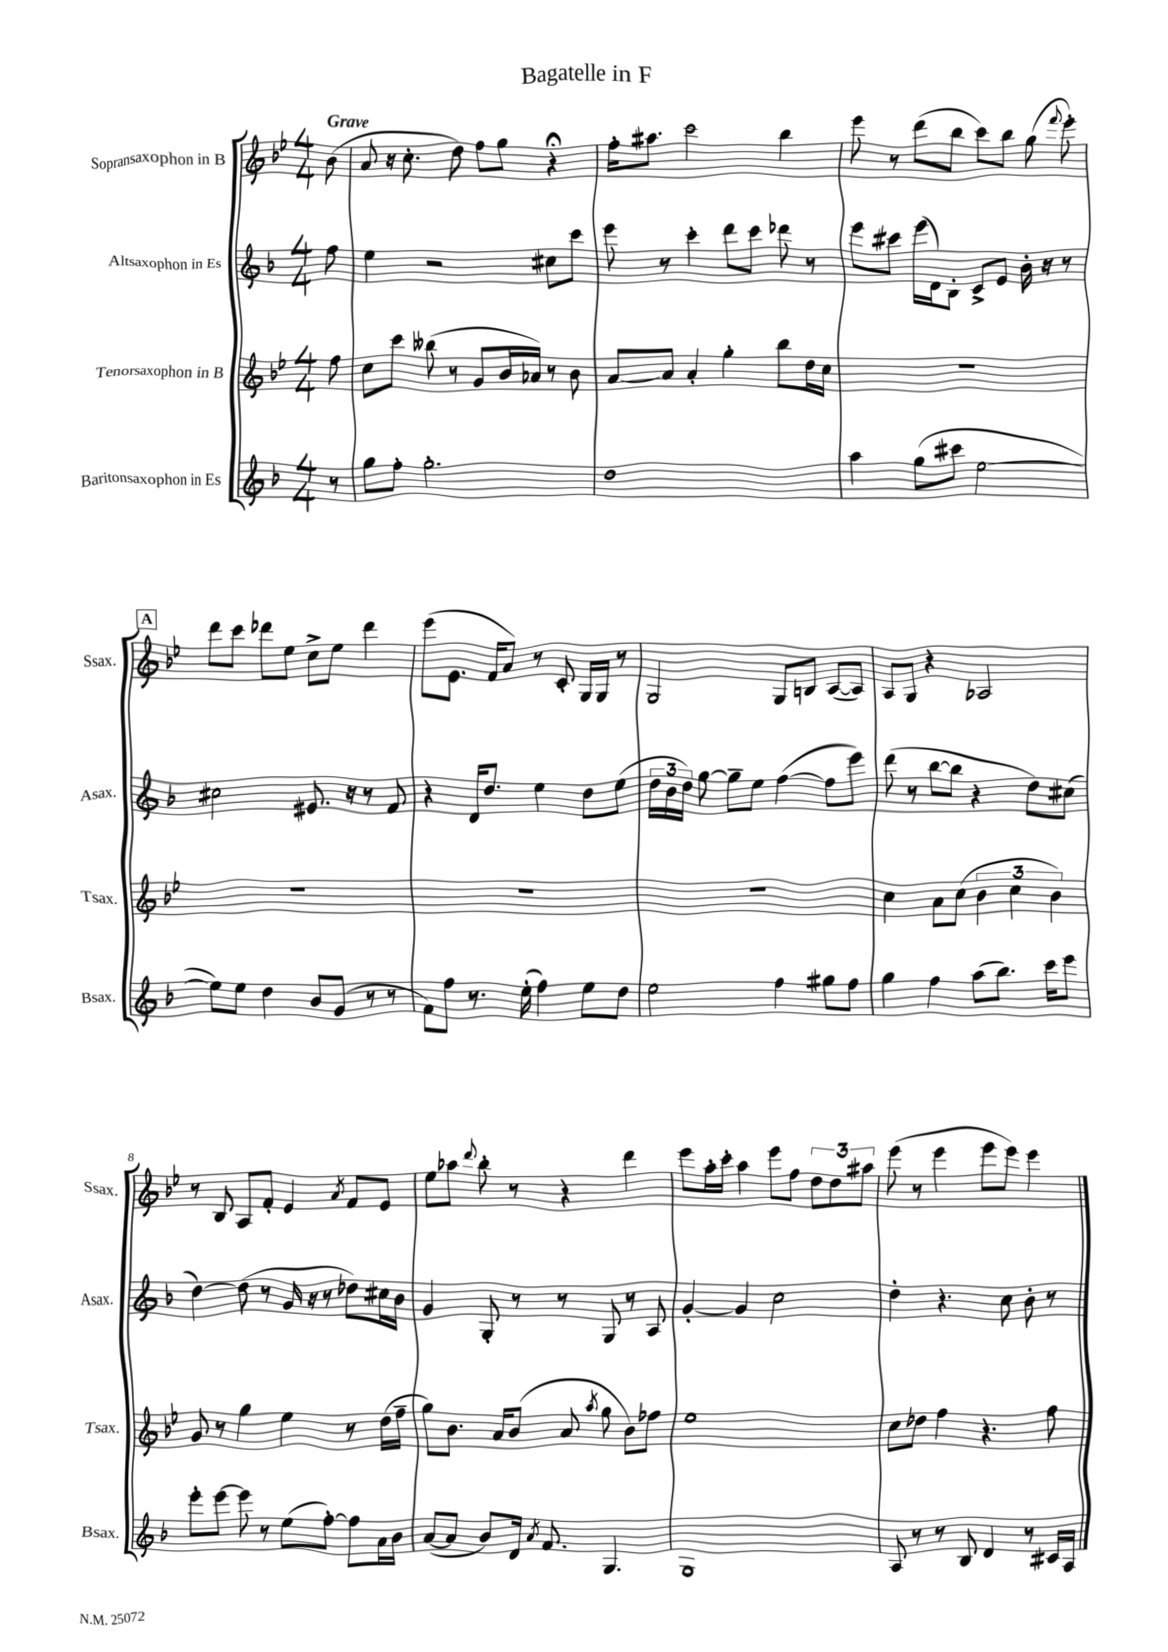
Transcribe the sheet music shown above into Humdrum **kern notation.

**kern	**kern	**kern	**kern
*part4	*part3	*part2	*part1
*staff4	*staff3	*staff2	*staff1
*I"Baritonsaxophon in Es	*I"Tenorsaxophon in B	*I"Altsaxophon in Es	*I"Sopransaxophon in B
*I'Bsax.	*I'Tsax.	*I'Asax.	*I'Ssax.
*clefG2	*clefG2	*clefG2	*clefG2
*k[b-]	*k[b-e-]	*k[b-]	*k[b-e-]
*M4/4	*M4/4	*M4/4	*M4/4
=	=	=	=
!	!	!	!LO:TX:a:B:t=Grave
8r	8ff\	8ff\	(8b-\
=1	=1	=1	=1
8gg\L	8cc\L	4ee\	8a/
8ff'\J	8ccc\J	.	16r
.	.	.	8.cc'\
2.gg'\	(8bb--X\	2r	.
.	8r	.	8dd\)
.	8g/L	.	8ff\L
.	16b-/L	.	8gg\J
.	16a-X/JJ)	.	.
.	8r	8cc#X\L	4r;<
.	8b-\	8ccc\J	.
=2	=2	=2	=2
1dd	[8a/L	8eee\	16ff'\KL
.	.	.	8.aa#X\J
.	8a/J]	8r	.
.	4a'/	4ccc'\	2ccc\
.	4gg'\	8ddd\L	.
.	.	8ccc\J	.
.	8bb-\L	8ddd-X\	4bb-\
.	16dd\L	8r	.
.	16cc\JJ	.	.
=3	=3	=3	=3
4aa\	1r	8eee\L	8eee-\
.	.	8ccc#X\J	8r
(8gg\L	.	(16eee\LL	(8ddd\L
.	.	16d\J)	.
8ccc#X\J	.	8B-'\J	8bb-\J
[2ee\	.	8c^/L	8ccc\L)
.	.	8e/J	8bb-\J
.	.	16b-'\	(8gg\
.	.	16r	.
.	.	.	8qqfff/
.	.	8r	8eee-'\)
!!LO:LB:g=z
!!LO:REH:place=s1:t=A
=4	=4	=4	=4
8ee\L])	1r	2cc#X\	8ddd\L
8ee\J	.	.	8ccc\J
4dd\	.	.	8ddd-X\L
.	.	.	8ee-\J
8b-/L	.	8.e#X/	8cc^\L
(8g/J	.	.	8ee-\J
.	.	16r	.
8r	.	8r	4ddd-\
8r	.	8f/	.
=5	=5	=5	=5
8f\L)	1r	4r	(8eee-\L
8ff\J	.	.	8.e-\J
8.r	.	16d/KL	.
.	.	8.dd/J	16f/KL
.	.	.	8a/J)
(16ee'\	.	.	.
4ff\)	.	4ee\	8r
.	.	.	8c'/
8ee\L	.	8dd\L	16G/LL
.	.	.	16G/JJ
8dd\J	.	(8ee\J	8r
=6	=6	=6	=6
2ee\	1r	24dd\LL	2G/
.	.	24b-\	.
.	.	24dd\JJ)	.
.	.	[8gg\	.
.	.	8gg~\L]	.
.	.	8ee\J	.
4ff\	.	([4ff\	8G/L
.	.	.	8Bn/J
8gg#X\L	.	8ff\L]	([8A/L
8ff\J	.	8eee\J)	8A/J])
=7	=7	=7	=7
4gg\	4cc\	(8ddd\	8A/L
.	.	8r	8G/J
4ff\	8a\L	[8bb-\L	4r
.	(8cc\J	8bb-\J]	.
(8aa\L	6b-\	4r	2A-X/
8.bb-\J)	.	.	.
.	6cc\	.	.
.	.	8dd\L)	.
16ccc\KL	.	.	.
.	6b-\)	.	.
8eee\J	.	(8cc#X\J	.
!!LO:LB:g=z
=8	=8	=8	=8
8eee'\L	8g/	[4dd\)	8r
[8eee\J	8r	.	8B-/
8eee\]	4gg\	(8dd\]	8A/L
8r	.	8r	8f'/J
(8ee\L	4ee-\	16g/	4e-/
.	.	16r	.
[8ff'\J)	.	8r	.
.	.	.	8qa/
8ff\L]	8r	8dd-X\L)	8f/L
16a\L	(16dd\LL	16cc#X\L	8e-/J
16b-\JJ	16ff~\JJ	16b-\JJ	.
=9	=9	=9	=9
([8a/L	8gg\L)	4g/	8ee-\L
8a/J]	8.b-\J	.	8aa-X\J
.	.	.	8qqddd/
8b-/L)	.	8G'/	8bb-'\
.	16a/KL	.	.
16d/Jk	(8b-/J	8r	8r
8qa/	.	.	.
8.f/	.	.	.
.	8a/	8r	4r
.	8qaa/	.	.
4.G/	8gg\	8G/	.
.	8b-\L)	8r	4ddd\
.	8ff-X\J	8A/	.
=10	=10	=10	=10
1G	1ee-	[4g'/	8eee-\L
.	.	.	16aa'\L
.	.	.	16ccc'\JJ
.	.	4g/]	4aa\
.	.	2cc\	8eee-\L
.	.	.	8ff\J
.	.	.	12dd\L
.	.	.	12dd\
.	.	.	12aa#X\J
=11	=11	=11	=11
8A/	8cc\L	4dd'\	(8eee-\
8r	8dd-X\J	.	8r
8r	4ff\	4.r	4eee-\
8B-/	.	.	.
4d/	4.r	.	8eee-\L
.	.	8cc\	8eee-\J)
8r	.	8b-'\	4eee-\
16c#X/LL	8ff\	8r	.
16A/JJ	.	.	.
==	==	==	==
*-	*-	*-	*-
